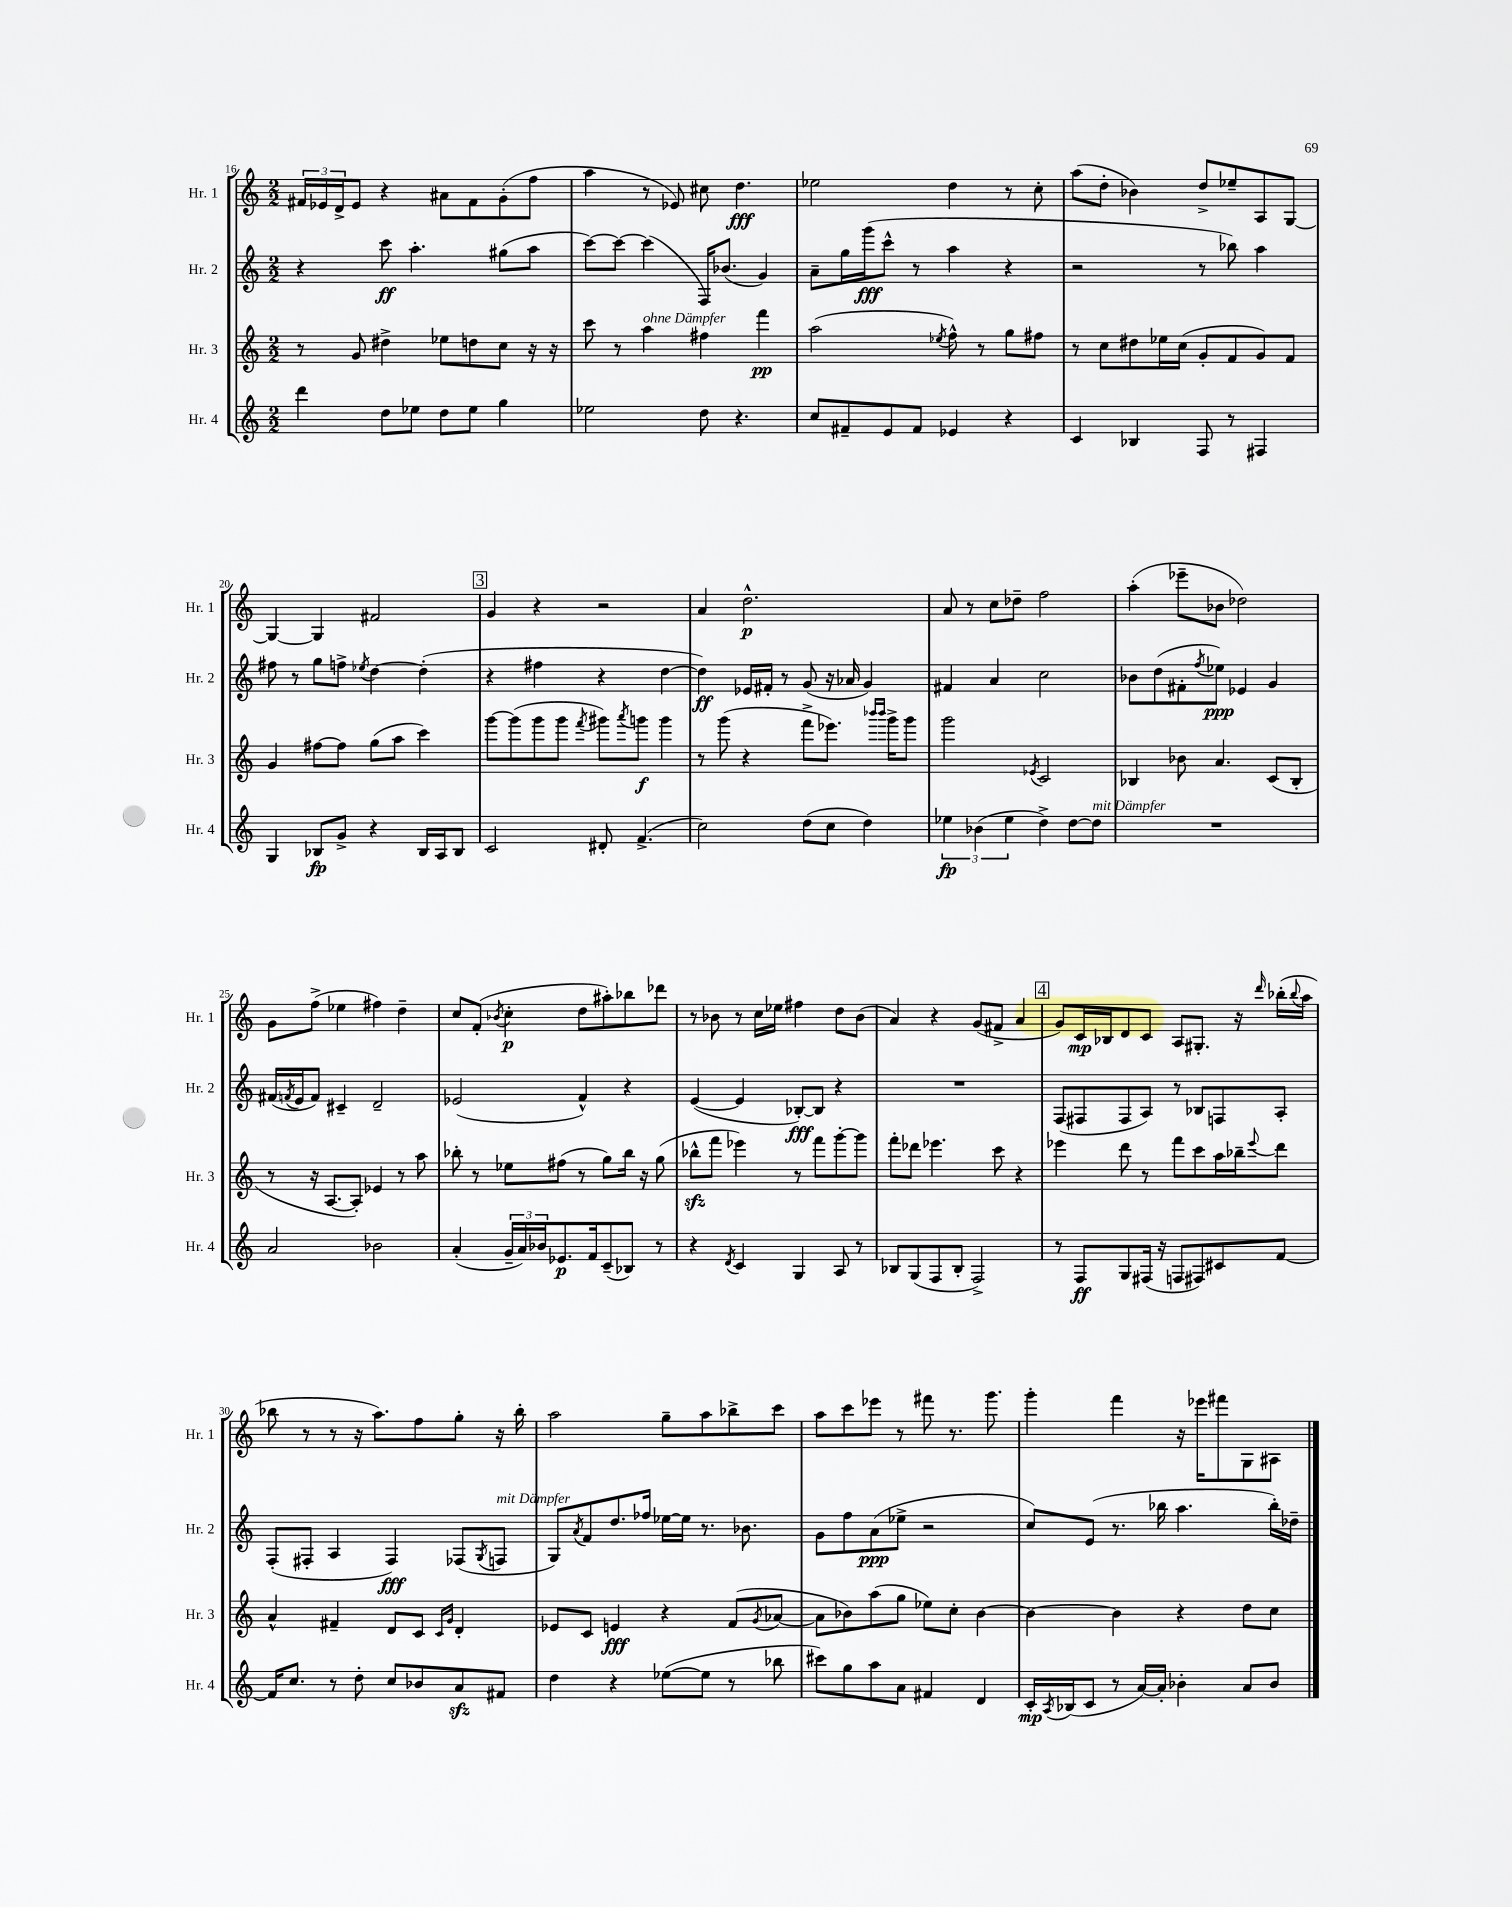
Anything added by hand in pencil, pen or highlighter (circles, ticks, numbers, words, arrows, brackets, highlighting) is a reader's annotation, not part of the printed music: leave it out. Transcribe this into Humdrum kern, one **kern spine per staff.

**kern	**kern	**kern	**kern
*staff4	*staff3	*staff2	*staff1
*clefG2	*clefG2	*clefG2	*clefG2
*k[]	*k[]	*k[]	*k[]
*M2/2	*M2/2	*M2/2	*M2/2
4ddd\	8r	4r	24f#/LL
.	.	.	24e-/
.	.	.	24d^/J
.	8g/	.	8e-/J
8dd\L	4dd#^\	8ccc\	4r
8ee-\J	.	4.aa'\	.
8dd\L	8ee-\L	.	8a#\L
8ee-\J	8dd\	.	8f#\
4gg\	8cc\J	(8gg#\L	(8g'\
.	16r	8aa\J	8ff\J
.	16r	.	.
=	=	=	=
2ee-\	8ccc\	[8ccc\L)	4aa\
.	8r	8ccc\_J	.
.	4aa\	(4ccc\]	8r
.	.	.	8e-/)
8dd\	4ff#\	16F/LK)	8cc#\
.	.	(8.b-/J	.
4.r	.	.	4.dd\
.	4fff\	4g/)	.
=	=	=	=
8cc/L	(2aa\	8a~\L	2ee-\
8f#~/	.	16gg\L	.
.	.	(16ggg\J	.
8e/	.	8ccc^^\J	.
8f#/J	.	8r	.
.	8qee-/	.	.
4e-/	8ff^^\)	4aa\	4dd\
.	8r	.	.
4r	8gg\L	4r	8r
.	8ff#\J	.	8cc'\
=	=	=	=
4c/	8r	2r	(8aa\L
.	8cc\L	.	8dd'\J
4B-/	8dd#\	.	4b-\)
.	16ee-\L	.	.
.	(16cc\JJ	.	.
8F/	8g'/L	8r	8dd^/L
8r	8f/	8bb-\)	8ee-~/
4F#/	8g/)	4aa\	8A/
.	8f/J	.	[8G/J
=	=	=	=
4G/	4g/	8ff#\	4G/_
.	.	8r	.
8B-/L	[8ff#\L	8gg\L	4G/]
8g^/J	8ff#\]J	8ff^\J	.
.	.	8qee-/	.
4r	(8gg\L	[4dd\	2f#/
.	8aa\J	.	.
16B-/LL	4ccc\)	(4dd'\]	.
16A/J	.	.	.
8B-/J	.	.	.
=	=	=	=
2c/	[8ggg\L	4r	4g/
.	(8ggg\]	.	.
.	8ggg\	4ff#\	4r
.	8ggg\J	.	.
.	8qfff/	.	.
8d#'/	8ggg#\L)	4r	2r
.	8qaaa/	.	.
(4.f^/	8ggg\J	.	.
.	4ggg\	[4dd\	.
=	=	=	=
2cc\)	8r	4dd\])	4a/
.	(8ggg\	.	.
.	4r	16e-/LL	2.dd^^\
.	.	16f#'/JJ	.
.	.	8r	.
(8dd\L	8fff^\L	(8g/	.
8cc\J	8.eee-\J)	16r	.
.	.	16a-/	.
4dd\)	.	4g/)	.
.	16qqbbb-/LL	.	.
.	16qqbbb-/JJ	.	.
.	16ggg^\LK	.	.
.	8ggg\J	.	.
=	=	=	=
6ee-\	2ggg\	4f#/	8a/
.	.	.	8r
(6b-\	.	.	.
.	.	4a/	8cc\L
6ee-\	.	.	.
.	.	.	8dd-~\J
.	8qe-/	.	.
4dd^\)	2c/	2cc\	2ff\
[8dd\L	.	.	.
8dd\]J	.	.	.
=	=	=	=
1r	4B-/	8b-\L	(4aa'\
.	.	(8dd\	.
.	8b-\	8f#'\	8eee-~\L
.	.	8qff/	.
.	4.a/	8ee-\J)	8b-\J
.	.	4e-/	2dd-\)
.	(8c/L	4g/	.
.	8B-'/J	.	.
=	=	=	=
2a/	8r	(16f#/LL	8g\L
.	.	8qf/	.
.	.	16e/J	.
.	16r	8f/J)	(8ff^\J
.	[8.A/L	.	.
.	.	4c#~/	4ee-\
.	8A'/]J)	.	.
2b-\	4e-/	2d~/	4ff#\)
.	8r	.	4dd~\
.	8aa\	.	.
=	=	=	=
(4a'/	8bb-'\	(2e-/	8cc/L
.	8r	.	(8f'/J
.	.	.	8qb-/
24g~/LL	8ee-\L	.	4cc'\
24a/)	.	.	.
24b-/J	.	.	.
8.e-/	(8ff#\J	.	.
.	8r	4f^^/)	8dd\L
16f/k	.	.	.
(8c~/	8gg\L)	.	8aa#'\)
8B-/J)	16bb-\Jk	4r	8bb-\
.	16r	.	.
8r	(8gg\	.	8ddd-\J
=	=	=	=
4r	8bb-^^\L	([4e/	8r
.	8fff\J	.	8b-\
8qd/	.	.	.
4c/	4eee-\)	4e/]	8r
.	.	.	16cc\LL
.	.	.	16ee-\JJ
4G/	8r	[8B-'/L)	4ff#\
.	8fff\L	8B-/]J	.
8A/	[8ggg'\	4r	8dd\L
8r	8ggg\]J	.	(8b-\J
=	=	=	=
8B-/L	8fff'\L	1r	4a/)
(8G/	8ddd-\J	.	.
8F/	4.eee-\	.	4r
8B-'/J	.	.	.
2F^/)	.	.	(8g/L
.	8ccc\	.	8f#^/J
.	4r	.	4a/
=	=	=	=
8r	4eee-\	(8F/L	8g/L)
8F/L	.	8F#/	16c/L
.	.	.	16B-/J
8G/	8ddd\	8F#/	8d/
(16F#/Jk	8r	8A/J)	8c/J
16r	.	.	.
8F/L	8fff\L	8r	8A/L
8F#/)	8ccc\	8B-/L	8.G#'/J
8c#/	16aa\L	8F/	.
.	16bb-~\J	.	16r
.	8qqeee-/	.	16qqddd/
[8f/J	8ddd\J	8A'/J	(16bb-'\LL
.	.	.	8qqbb-/
.	.	.	16aa\JJ
=	=	=	=
16f/]LK	4a^^/	(8F'/L	8bb-\
8.cc/J	.	.	.
.	.	8F#'/J	8r
8r	4f#~/	4A/	8r
8dd'\	.	.	16r
.	.	.	8.aa\L)
8cc/L	8d/L	4F#/)	.
8b-/	8c/J	.	8ff\
.	16qqc/LL	.	.
.	16qqg/JJ	.	.
8a/	4d'/	(8F-/L	8gg'\J
.	.	8qG/	.
8f#/J	.	8F/J	16r
.	.	.	16bb-'\
=	=	=	=
4dd\	8e-/L	8G/L)	2aa\
.	.	8qa/	.
.	8c/J	8f/	.
4r	4e/	8.dd/	.
.	.	16ff-/Jk	.
([8ee-\L	4r	[16ee-\LL	8gg~\L
.	.	16ee-\]JJ	.
8ee-\]J	.	8.r	8aa\
8r	(8f/L	.	8bb-^\
.	.	8.b-\	.
.	8qg/	.	.
8bb-\	[8a-/J	.	8ccc\J
=	=	=	=
8ccc#\L)	8a-\]L	8g\L	8aa\L
8gg\	8b-\)	8ff\	8ccc\
8aa\	(8aa\	(8a\	8eee-\J
8a\J	8gg\J	8ee-^\J	8r
4f#/	8ee-\L)	2r	8fff#\
.	8cc'\J	.	8.r
4d/	[4b-\	.	.
.	.	.	8.ggg\
=	=	=	=
16c'/LL	4b-\_	8cc/L)	4ggg'\
8qA/	.	.	.
(16B-/J	.	.	.
8c/J	.	(8e/J	.
8r	4b-\]	8.r	4fff\
[16a/LL)	.	.	.
16a'/]JJ	.	16bb-\	.
4b-'\	4r	4.aa\	16r
.	.	.	16eee-\LK
.	.	.	8fff#\
8a/L	8dd\L	.	8G\
8b-/J	8cc\J	16bb-'\LL)	8A#\J
.	.	16dd-~\JJ	.
==	==	==	==
*-	*-	*-	*-
